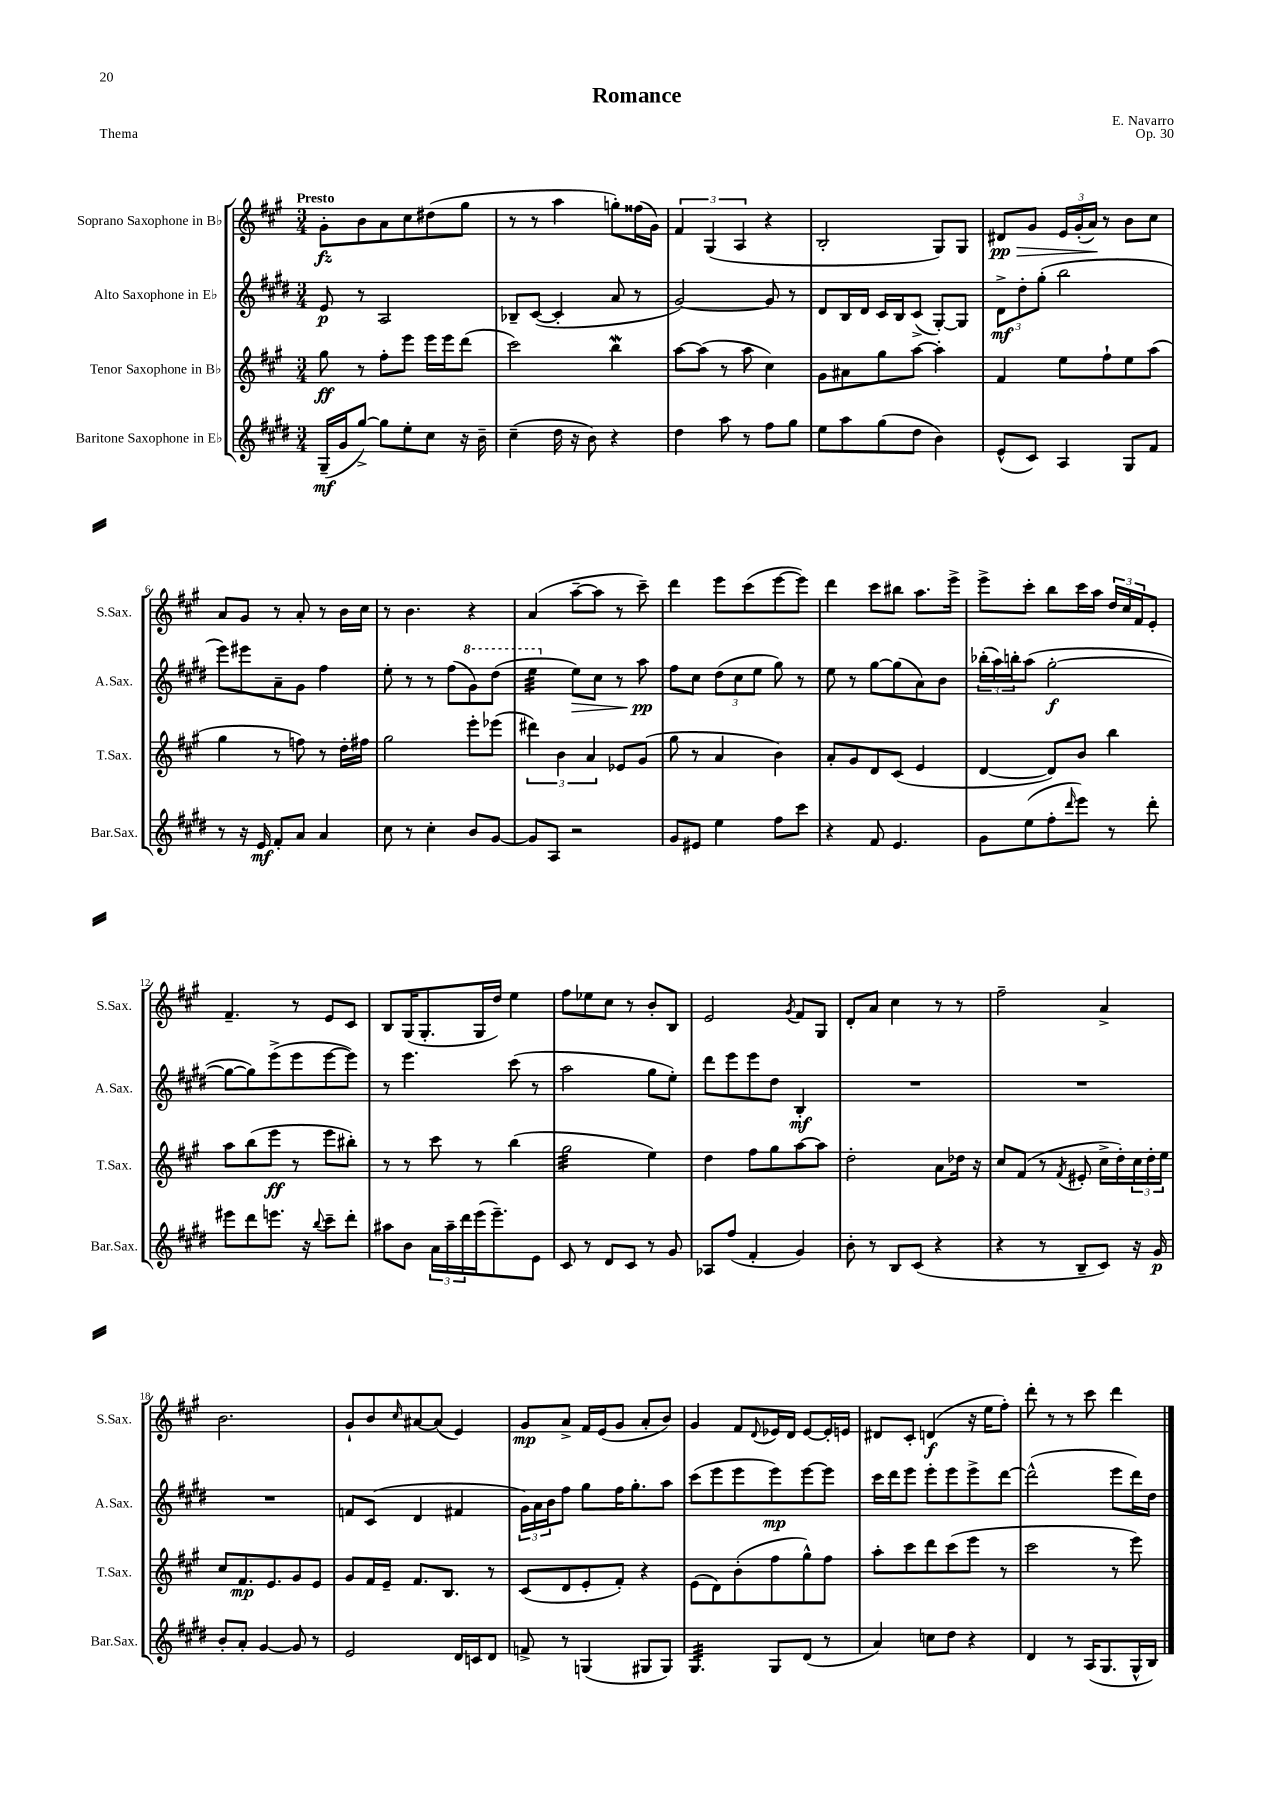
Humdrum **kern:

**kern	**dynam	**kern	**dynam	**kern	**dynam	**kern	**dynam
*part4	*part4	*part3	*part3	*part2	*part2	*part1	*part1
*staff4	*staff4	*staff3	*staff3	*staff2	*staff2	*staff1	*staff1
*I"Baritone Saxophone in E♭	*	*I"Tenor Saxophone in B♭	*	*I"Alto Saxophone in E♭	*	*I"Soprano Saxophone in B♭	*
*I'Bar.Sax.	*	*I'T.Sax.	*	*I'A.Sax.	*	*I'S.Sax.	*
*clefG2	*	*clefG2	*	*clefG2	*	*clefG2	*
*k[f#c#g#d#]	*	*k[f#c#g#]	*	*k[f#c#g#d#]	*	*k[f#c#g#]	*
*M3/4	*	*M3/4	*	*M3/4	*	*M3/4	*
=1	=1	=1	=1	=1	=1	=1	=1
!	!	!	!	!	!	!LO:TX:a:B:t=Presto	!
(16G#~/LL	mf	8gg#\	ff	8e/	p	8g#'\L	fz
16g#/J	.	.	.	.	.	.	.
[8gg#^/J)	.	8r	.	8r	.	8b\	.
8gg#\L]	.	8ff#'\L	.	2A/	.	8a\	.
8ee'\	.	8eee\J	.	.	.	8cc#\	.
8cc#\J	.	16eee\LL	.	.	.	(8dd#X\	.
.	.	16eee\J	.	.	.	.	.
16r	.	(8ddd\J	.	.	.	8gg#\J	.
16b~\	.	.	.	.	.	.	.
=2	=2	=2	=2	=2	=2	=2	=2
(4cc#~\	.	2ccc#\)	.	8B-X~/L	.	8r	.
.	.	.	.	([8c#/J	.	8r	.
16dd#\	.	.	.	4c#'/]	.	4aa\	.
16r	.	.	.	.	.	.	.
8b\)	.	.	.	.	.	.	.
4r	.	4bbW\	.	8a/	.	8ggn'\L)	.
.	.	.	.	8r	.	(16ff##X\L	.
.	.	.	.	.	.	16g#\JJ)	.
=3	=3	=3	=3	=3	=3	=3	=3
4dd#\	.	[8aa\L	.	[2g#/)	.	6f#/	.
.	.	(8aa\J]	.	.	.	.	.
.	.	.	.	.	.	(6G#/	.
8aa\	.	8r	.	.	.	.	.
.	.	.	.	.	.	6A/	.
8r	.	8aa\	.	.	.	.	.
8ff#\L	.	4cc#\)	.	8g#/]	.	4r	.
8gg#\J	.	.	.	8r	.	.	.
=4	=4	=4	=4	=4	=4	=4	=4
8ee\L	.	8g#\L	.	8d#/L	.	2B'/	.
8aa\	.	8a#X\	.	16B/L	.	.	.
.	.	.	.	16d#/JJ	.	.	.
(8gg#\	.	8gg#\	.	16c#/LL	.	.	.
.	.	.	.	16B/J	.	.	.
8dd#\J	.	[8aa\J	.	(8c#^/J	.	.	.
4b\)	.	4aa'\]	.	[8G#'/L)	.	8G#/L)	.
.	.	.	.	8G#/J]	.	8G#/J	.
=5	=5	=5	=5	=5	=5	=5	=5
!	!	!	!	!	!	!	!LO:HP:b
(8e^^/L	.	4f#/	.	12d#^\L	mf	8d#X/L	> pp
.	.	.	.	12dd#'\	.	.	.
8c#/J)	.	.	.	.	.	8g#/J	.
.	.	.	.	(12gg#'\J	.	.	.
4A/	.	8ee\L	.	2bb\	.	24e/LL	.
.	.	.	.	.	.	(24g#'/	.
.	.	.	.	.	.	24a/JJ)	.
.	.	8ff#`\	.	.	.	8r	]
8G#/L	.	8ee\	.	.	.	8b\L	.
8f#/J	.	(8aa\J	.	.	.	8cc#\J	.
!!LO:LB:g=z
=6	=6	=6	=6	=6	=6	=6	=6
8r	.	4gg#\	.	8eee\L)	.	8a/L	.
16r	.	.	.	8eee#X\	.	8g#/J	.
16e/	mf	.	.	.	.	.	.
8f#'/L	.	8r	.	8a~\	.	8r	.
8a/J	.	8ffn\)	.	8g#\J	.	8a'/	.
4a/	.	8r	.	4ff#\	.	8r	.
.	.	16dd'\LL	.	.	.	16b\LL	.
.	.	16ff#X\JJ	.	.	.	16cc#\JJ	.
=7	=7	=7	=7	=7	=7	=7	=7
8cc#\	.	2gg#\	.	8ee'\	.	8r	.
8r	.	.	.	8r	.	4.b\	.
4cc#'\	.	.	.	8r	.	.	.
.	.	.	.	(8ff#\L	.	.	.
*	*	*	*	*8va	*	*	*
8b/L	.	8eee'\L	.	8gg#\)	.	4r	.
[8g#/J	.	(8eee-X\J	.	(8ddd#\J	.	.	.
=8	=8	=8	=8	=8	=8	=8	=8
*	*	*	*	*tremolo	*	*	*
8g#/L]	.	6ddd#X\)	.	32eee\LLL	.	(4a/	.
.	.	.	.	32eee\	.	.	.
.	.	.	.	32eee\	.	.	.
.	.	.	.	32eee\	.	.	.
8A/J	.	.	.	32eee\	.	.	.
.	.	.	.	32eee\	.	.	.
.	.	6b\	.	.	.	.	.
.	.	.	.	32eee\	.	.	.
.	.	.	.	32eee\JJJ	.	.	.
*	*	*	*	*Xtremolo	*	*	*
*	*	*	*	*X8va	*	*	*
!	!	!	!	!	!LO:HP:b	!	!
2r	.	.	.	8ee\L)	>	[8aa~\L	.
.	.	6a/	.	.	.	.	.
.	.	.	.	8cc#\J	.	8aa\J]	.
.	.	8e-X/L	.	8r	.	8r	.
.	.	(8g#/J	.	8aa\	pp	8ccc#~\)	.
.	.	.	.	.	]	.	.
=9	=9	=9	=9	=9	=9	=9	=9
8g#/L	.	8gg#\	.	8ff#\L	.	4ddd\	.
8e#X/J	.	8r	.	8cc#\J	.	.	.
4ee\	.	4a/	.	(12dd#\L	.	8eee\L	.
.	.	.	.	12cc#\	.	.	.
.	.	.	.	.	.	(8ccc#\	.
.	.	.	.	12ee\J	.	.	.
8ff#\L	.	4b\)	.	8gg#\)	.	[8eee\	.
8ccc#\J	.	.	.	8r	.	8eee\J])	.
=10	=10	=10	=10	=10	=10	=10	=10
4r	.	8a'/L	.	8ee\	.	4ddd\	.
.	.	8g#/	.	8r	.	.	.
8f#/	.	8d/	.	[8gg#\L	.	8ccc#\L	.
4.e/	.	(8c#/J	.	(8gg#\]	.	8bb#X\J	.
.	.	4e/	.	8a\)	.	8.aa\L	.
.	.	.	.	8b\J	.	.	.
.	.	.	.	.	.	16eee^\Jk	.
=11	=11	=11	=11	=11	=11	=11	=11
8g#\L	.	[4d/	.	(24bb-X'\LL	.	8eee^\L	.
.	.	.	.	24aa\)	.	.	.
.	.	.	.	24bbn'\J	.	.	.
(8ee\	.	.	.	(8aa\J	.	8ccc#'\J	.
8ff#'\	.	8d/L])	.	[2gg#'\	f	8bb\L	.
16qqddd#/	.	.	.	.	.	.	.
8eee\J)	.	8b/J	.	.	.	16ccc#\L	.
.	.	.	.	.	.	16aa\JJ	.
8r	.	4bb\	.	.	.	24dd/LL	.
.	.	.	.	.	.	24cc#/	.
.	.	.	.	.	.	24f#/J	.
8ddd#'\	.	.	.	.	.	8e'/J	.
!!LO:LB:g=z
=12	=12	=12	=12	=12	=12	=12	=12
8eee#X\L	.	8aa\L	.	8gg#\L_	.	4.f#~/	.
8ddd#\	.	(8bb\	.	8gg#\])	.	.	.
8.eeen\J	.	8eee\J	ff	(8eee^\	.	.	.
.	.	8r	.	8eee\	.	8r	.
16r	.	.	.	.	.	.	.
8qqbb/	.	.	.	.	.	.	.
8ccc#~\L	.	8eee\L	.	[8eee\	.	8e/L	.
8ddd#'\J	.	8bb#X'\J)	.	8eee\J])	.	8c#/J	.
=13	=13	=13	=13	=13	=13	=13	=13
8aa#X\L	.	8r	.	8r	.	8B/L	.
8b\J	.	8r	.	4.eee\	.	(16G#/K	.
.	.	.	.	.	.	8.G#'/	.
24a\LL	.	8ccc#\	.	.	.	.	.
24aa#~\	.	.	.	.	.	.	.
24ddd#\	.	.	.	.	.	.	.
(16eee\J	.	8r	.	.	.	16G#/L	.
8.eee~\)	.	.	.	.	.	16dd/JJ)	.
.	.	(4bb\	.	(8ccc#\	.	4ee\	.
8e\J	.	.	.	8r	.	.	.
=14	=14	=14	=14	=14	=14	=14	=14
*	*	*tremolo	*	*	*	*	*
8c#/	.	32gg#\LLL	.	2aa\	.	8ff#\L	.
.	.	32gg#\	.	.	.	.	.
.	.	32gg#\	.	.	.	.	.
.	.	32gg#\	.	.	.	.	.
8r	.	32gg#\	.	.	.	8ee-X\	.
.	.	32gg#\	.	.	.	.	.
.	.	32gg#\	.	.	.	.	.
.	.	32gg#\	.	.	.	.	.
8d#/L	.	32gg#\	.	.	.	8cc#\J	.
.	.	32gg#\	.	.	.	.	.
.	.	32gg#\	.	.	.	.	.
.	.	32gg#\	.	.	.	.	.
8c#/J	.	32gg#\	.	.	.	8r	.
.	.	32gg#\	.	.	.	.	.
.	.	32gg#\	.	.	.	.	.
.	.	32gg#\JJJ	.	.	.	.	.
*	*	*Xtremolo	*	*	*	*	*
8r	.	4ee\)	.	8gg#\L	.	8b'/L	.
8g#/	.	.	.	8ee'\J)	.	8B/J	.
=15	=15	=15	=15	=15	=15	=15	=15
8A-X/L	.	4dd\	.	8ddd#\L	.	2e/	.
(8ff#/J	.	.	.	8eee\	.	.	.
4f#'/	.	8ff#\L	.	8eee\	.	.	.
.	.	8gg#\	.	8dd#\J	.	.	.
.	.	.	.	.	.	8qg#/	.
4g#/)	.	[8aa\	.	4B'/	mf	8f#/L	.
.	.	8aa\J]	.	.	.	8G#/J	.
=16	=16	=16	=16	=16	=16	=16	=16
8b'\	.	2dd'\	.	2.r	.	8d'/L	.
8r	.	.	.	.	.	8a/J	.
8B/L	.	.	.	.	.	4cc#\	.
(8c#/J	.	.	.	.	.	.	.
4r	.	8a\L	.	.	.	8r	.
.	.	16dd-X\Jk	.	.	.	8r	.
.	.	16r	.	.	.	.	.
=17	=17	=17	=17	=17	=17	=17	=17
4r	.	8cc#/L	.	2.r	.	2ff#~\	.
.	.	(8f#/J	.	.	.	.	.
8r	.	8r	.	.	.	.	.
.	.	8qf#/	.	.	.	.	.
8B~/L	.	8e#X'/	.	.	.	.	.
8c#/J)	.	16cc#^\LL	.	.	.	4a^/	.
.	.	16dd'\)	.	.	.	.	.
16r	.	24cc#\	.	.	.	.	.
.	.	24dd'\	.	.	.	.	.
16g#/	p	.	.	.	.	.	.
.	.	24ee\JJ	.	.	.	.	.
!!LO:LB:g=z
=18	=18	=18	=18	=18	=18	=18	=18
8b'/L	.	8cc#/L	.	2.r	.	2.b\	.
8a'/J	.	8.f#/	mp	.	.	.	.
[4g#/	.	.	.	.	.	.	.
.	.	8.e/	.	.	.	.	.
8g#/]	.	8g#/	.	.	.	.	.
8r	.	8e/J	.	.	.	.	.
=19	=19	=19	=19	=19	=19	=19	=19
2e/	.	8g#/L	.	8fn/L	.	8g#`/L	.
.	.	16f#/L	.	(8c#/J	.	8b/	.
.	.	16e~/JJ	.	.	.	.	.
.	.	.	.	.	.	16qqcc#/	.
.	.	8.f#/L	.	4d#/	.	[8a#X/	.
.	.	.	.	.	.	(8a#/J]	.
.	.	8.B/J	.	.	.	.	.
16d#/LL	.	.	.	4f#X/	.	4e/)	.
16cn/J	.	.	.	.	.	.	.
8d#/J	.	8r	.	.	.	.	.
=20	=20	=20	=20	=20	=20	=20	=20
8fn^/	.	(8c#/L	.	24g#\LL)	.	8g#/L	mp
.	.	.	.	24a\	.	.	.
.	.	.	.	24b\J	.	.	.
8r	.	8d/	.	8ff#\J	.	8a^/J	.
(4Gn/	.	8e'/	.	8gg#\L	.	16f#/LL	.
.	.	.	.	.	.	(16e/J	.
.	.	8f#'/J)	.	16ff#\K	.	8g#/J	.
.	.	.	.	8.gg#'\	.	.	.
8G#X/L	.	4r	.	.	.	8a'/L	.
8G#/J)	.	.	.	8aa\J	.	8b/J)	.
=21	=21	=21	=21	=21	=21	=21	=21
*tremolo	*	*	*	*	*	*	*
32G#/LLL	.	(8e\L	.	(8ccc#\L	.	4g#/	.
32G#/	.	.	.	.	.	.	.
32G#/	.	.	.	.	.	.	.
32G#/	.	.	.	.	.	.	.
32G#/	.	8d\)	.	8eee\	.	.	.
32G#/	.	.	.	.	.	.	.
32G#/	.	.	.	.	.	.	.
32G#/	.	.	.	.	.	.	.
32G#/	.	(8b'\	.	8eee\	.	8f#/L	.
32G#/	.	.	.	.	.	.	.
32G#/	.	.	.	.	.	.	.
32G#/JJJ	.	.	.	.	.	.	.
*Xtremolo	*	*	*	*	*	*	*
.	.	.	.	.	.	8qqd/	.
8G#/L	.	8ff#\	.	8eee\)	mp	16e-X/L	.
.	.	.	.	.	.	16d/JJ	.
(8d#/J	.	8gg#^^\)	.	[8eee\	.	[8e-/L	.
8r	.	8ff#\J	.	8eee\J]	.	16e-'/L]	.
.	.	.	.	.	.	16en/JJ	.
=22	=22	=22	=22	=22	=22	=22	=22
4a/)	.	8aa'\L	.	16ccc#\LL	.	8d#X/L	.
.	.	.	.	16ddd#\J	.	.	.
.	.	8ccc#\	.	8eee\J	.	8c#'/J	.
8ccn\L	.	8ddd\	.	8eee'\L	.	(4dn/	f
8dd#\J	.	(8ccc#\	.	8eee\	.	.	.
4r	.	8eee\J	.	8eee^\	.	16r	.
.	.	.	.	.	.	16ee\KL	.
.	.	8r	.	[8ddd#\J	.	8ff#'\J)	.
=23	=23	=23	=23	=23	=23	=23	=23
4d#/	.	2ccc#\	.	(2ddd#^^\]	.	8ddd'\	.
.	.	.	.	.	.	8r	.
8r	.	.	.	.	.	8r	.
(16A/KL	.	.	.	.	.	8ccc#\	.
8.G#/	.	.	.	.	.	.	.
.	.	8r	.	8eee\L	.	4ddd\	.
16G#^^/L	.	8eee\)	.	16ddd#\L)	.	.	.
16B/JJ)	.	.	.	16dd#\JJ	.	.	.
==	==	==	==	==	==	==	==
*-	*-	*-	*-	*-	*-	*-	*-
